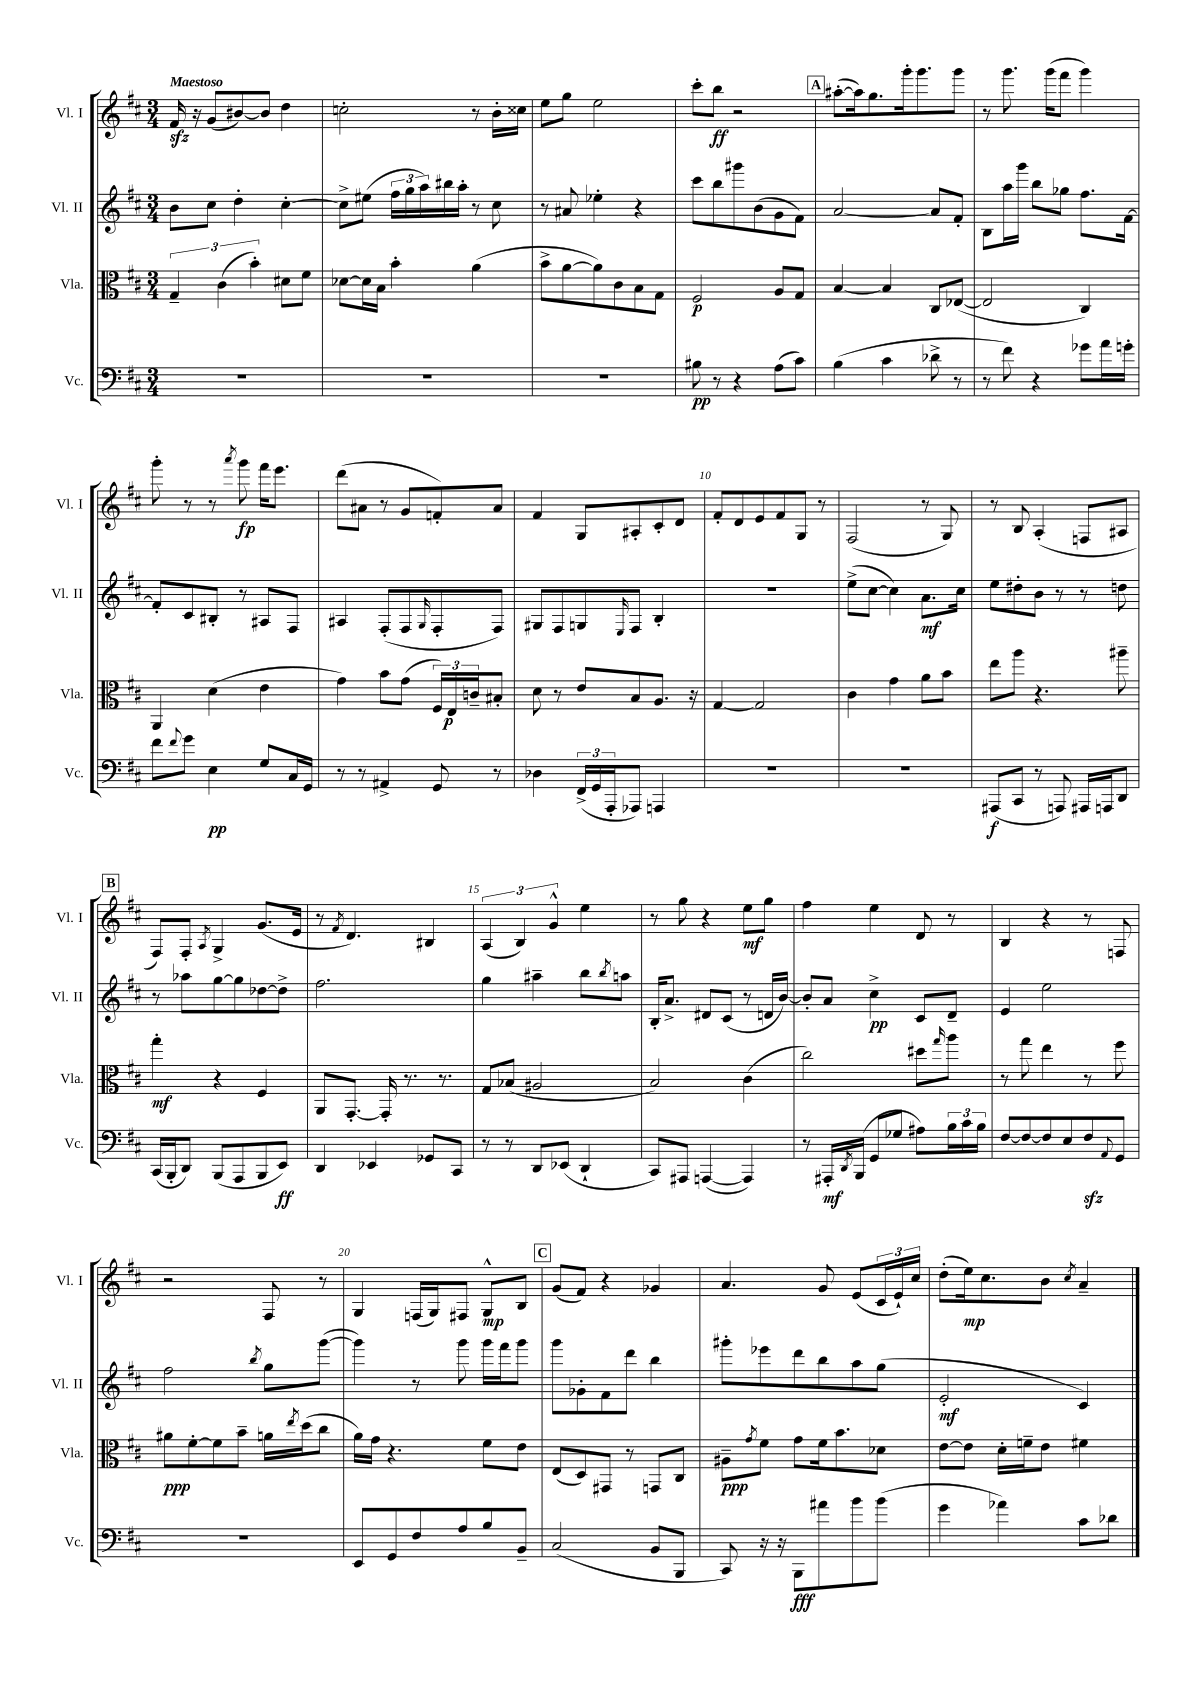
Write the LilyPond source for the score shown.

<<
\new StaffGroup <<
\new Staff = "s0" \with { instrumentName = "Vl. I" shortInstrumentName = "Vl. I" } {
    \clef treble \key d \major \numericTimeSignature \time 3/4 \tempo "Maestoso"
    fis'16\sfz r16 g'8( bis'8~) bis'8 d''4 |
    c''2-. r8 b'16-. cisis''16 |
    e''8 g''8 e''2 |
    cis'''8-. b''8\ff r2 |
    \mark \markup { \box "A" } ais''8~-.( ais''16) g''8. g'''16-. g'''8. g'''8 |
    r8 g'''8. g'''16( fis'''8 g'''4) |
    g'''8-. r8 r8 \acciaccatura { a'''8 } g'''8\fp fis'''16 e'''8. |
    d'''8( ais'8 r8 g'8 f'8-.) ais'8 |
    fis'4 g8 ais8-. cis'8-. d'8 |
    fis'8-. d'8 e'8 fis'8 g8 r8 |
    fis2( r8 g8) |
    r8 b8 a4-.( f8 ais8 |
    \mark \markup { \box "B" } fis8) fis8-. \acciaccatura { a8 } g4-> g'8.( e'16 |
    r8 \acciaccatura { fis'8 } d'4.) bis4 |
    \tuplet 3/2 { a4( b4) g'4-^ } e''4 |
    r8 g''8 r4 e''8\mf g''8 |
    fis''4 e''4 d'8 r8 |
    b4 r4 r8 f8 |
    r2 fis8 r8 |
    g4 f16( g16) fis8 g8-^\mp b8 |
    \mark \markup { \box "C" } g'8( fis'8) r4 ges'4 |
    a'4. g'8 e'8( \tuplet 3/2 { cis'16 e'16-!) cis''16 } |
    d''8-.( e''16\mp) cis''8. b'8 \acciaccatura { cis''8 } a'4-- \bar "|." |
}
\new Staff = "s1" \with { instrumentName = "Vl. II" shortInstrumentName = "Vl. II" } {
    \clef treble \key d \major \numericTimeSignature \time 3/4
    b'8 cis''8 d''4-. cis''4~-. |
    cis''8-> eis''8( \tuplet 3/2 { fis''16 g''16 a''16) } bis''16 a''16-. r8 cis''8 |
    r8 ais'8 ees''4-. r4 |
    cis'''8 b''8 gis'''8 b'8( g'8 fis'8) |
    \mark \markup { \box "A" } a'2~ a'8 fis'8-. |
    b8 a''16 g'''16 b''8 ges''8 fis''8. fis'16~ |
    fis'8-. cis'8 bis8-. r8 ais8 fis8 |
    ais4 fis8-.( fis8 \grace { g16 } fis8-. fis8) |
    gis8 fis8 g8 \grace { e16 } fis8 b4-. |
    r2. |
    e''8->( cis''8~ cis''4) a'8.\mf cis''16 |
    e''8 dis''8-. b'8 r8 r8 d''8 |
    \mark \markup { \box "B" } r8 aes''8 g''8~ g''8 des''8~ des''8-> |
    fis''2. |
    g''4 ais''4-- b''8 \acciaccatura { b''8 } a''8 |
    b16-. a'8.-> dis'8 cis'8( r8 d'16 b'16~) |
    b'8-. a'8 cis''4->\pp cis'8 d'8-- |
    e'4 e''2 |
    fis''2 \acciaccatura { b''8 } g''8 g'''8~( |
    g'''4) r8 g'''8 g'''16 fis'''16 g'''8 |
    \mark \markup { \box "C" } g'''8 ges'8-. fis'8 d'''8 b''4 |
    gis'''8-. ees'''8 d'''8 b''8 a''8 g''8( |
    e'2-.\mf cis'4) \bar "|." |
}
\new Staff = "s2" \with { instrumentName = "Vla." shortInstrumentName = "Vla." } {
    \clef alto \key d \major \numericTimeSignature \time 3/4
    \tuplet 3/2 { g4-- cis'4( b'4-.) } dis'8 fis'8 |
    des'8~ des'16 b16 b'4-. a'4( |
    b'8-> a'8~ a'8) cis'8 b8 g8 |
    fis2\p a8 g8 |
    \mark \markup { \box "A" } b4~ b4 cis8 ees8~( |
    ees2 cis4) |
    a,4 d'4( e'4 |
    g'4) b'8 g'8( \tuplet 3/2 { fis16) e16\p c'16-- } bis8-. |
    d'8 r8 e'8 b8 a8. r16 |
    g4~ g2 |
    cis'4 g'4 a'8 b'8 |
    e''8 a''8 r4. ais''8-- |
    \mark \markup { \box "B" } g''4-.\mf r4 fis4 |
    a,8 g,8.~-. g,16-. r8. r8. |
    g8 bes8( ais2 |
    b2) cis'4( |
    cis''2) dis''8 \grace { g''16 } a''8 |
    r8 g''8 e''4 r8 fis''8 |
    ais'8\ppp fis'8~-. fis'8 b'8-- a'16 \acciaccatura { e''8 } d''16( cis''8 |
    a'16) g'16 r4. fis'8 e'8 |
    \mark \markup { \box "C" } e8( d8) gis,8 r8 g,8 cis8 |
    ais8--\ppp \acciaccatura { g'8 } fis'8 g'8 fis'16 b'8. des'8 |
    e'8~ e'8 d'16-. f'16-- e'8 fis'4 \bar "|." |
}
\new Staff = "s3" \with { instrumentName = "Vc." shortInstrumentName = "Vc." } {
    \clef bass \key d \major \numericTimeSignature \time 3/4
    R2. |
    R2. |
    R2. |
    bis8\pp r8 r4 a8( cis'8) |
    \mark \markup { \box "A" } b4( cis'4 des'8-> r8 |
    r8 fis'8) r4 ges'8 a'16 g'16-. |
    fis'8 \appoggiatura { fis'8 } g'8 e4\pp g8 cis16 g,16 |
    r8 r8 ais,4-> g,8 r8 |
    des4 \tuplet 3/2 { fis,16->( g,16 a,,16-. } aes,,8) a,,4 |
    R2. |
    R2. |
    ais,,8\f( cis,8 r8 a,,8) ais,,16 a,,16 d,8 |
    \mark \markup { \box "B" } cis,16( b,,16-. d,8) b,,8( a,,8 b,,8 e,8\ff) |
    d,4 ees,4 ges,8 cis,8 |
    r8 r8 d,8 ees,8( d,4-! |
    cis,8) ais,,8 a,,4~( a,,4) |
    r8 ais,,16-.\mf \acciaccatura { d,8 } b,,16( g,8 ges8 ais8) \tuplet 3/2 { b16 cis'16 b16 } |
    fis8~ fis8~ fis8 e8 fis8\sfz \appoggiatura { a,8 } g,8 |
    R2. |
    e,8 g,8 fis8 a8 b8 b,8-- |
    \mark \markup { \box "C" } cis2( b,8 b,,8 |
    cis,8) r16 r16 b,,8\fff ais'8 b'8 b'8( |
    g'4 aes'4) cis'8 des'8 \bar "|." |
}
>>
>>
\layout { \context { \Score \override BarNumber.break-visibility = ##(#f #t #t) barNumberVisibility = #(every-nth-bar-number-visible 5) } }
